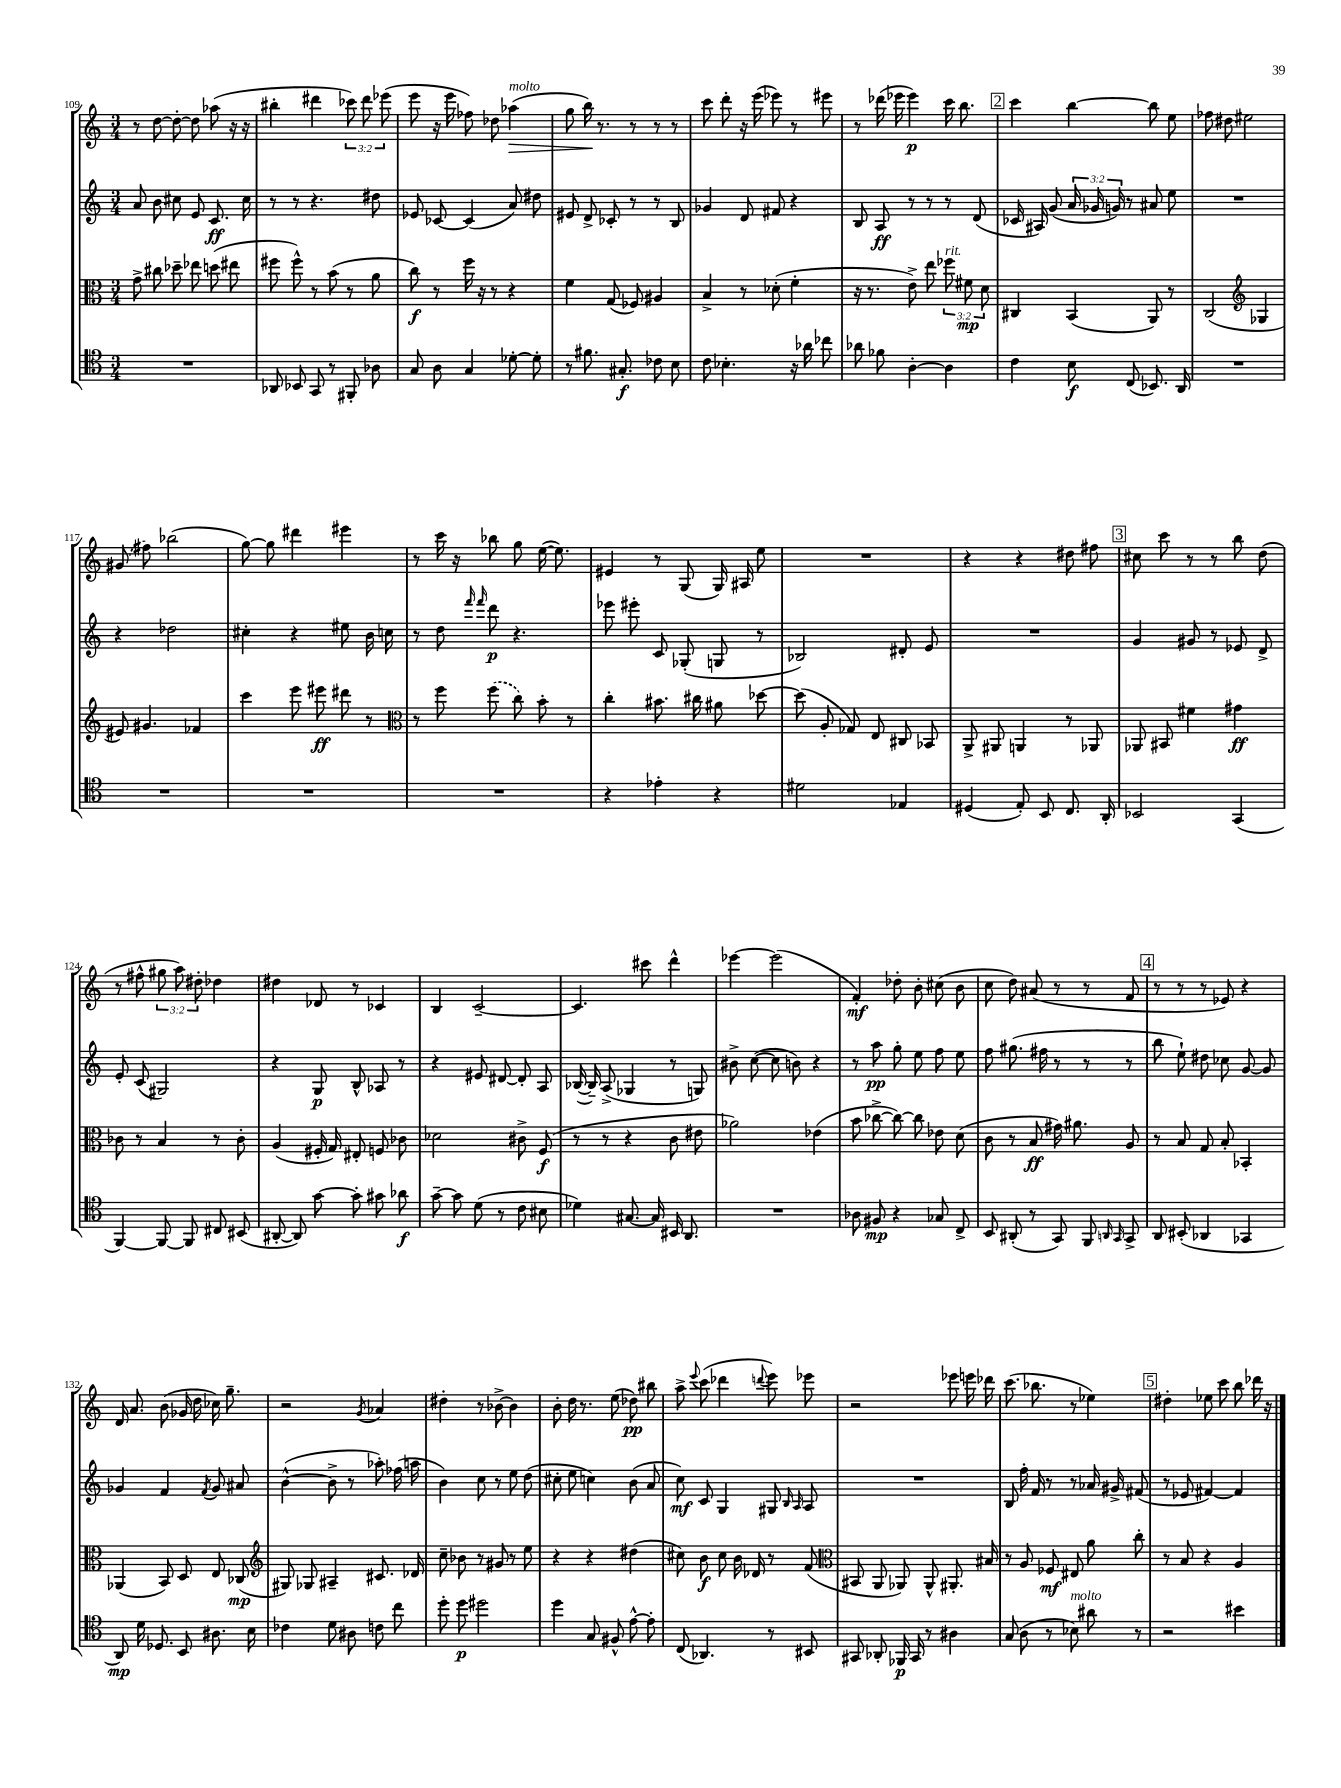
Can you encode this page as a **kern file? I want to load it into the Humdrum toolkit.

**kern	**kern	**kern	**kern
*staff4	*staff3	*staff2	*staff1
*clefC4	*clefC3	*clefG2	*clefG2
*k[]	*k[]	*k[]	*k[]
*M3/4	*M3/4	*M3/4	*M3/4
2.r	8g^\	8a/	8r
.	8cc#\	8b\	[8dd\
.	8dd-~\	8cc#\	8dd'\_
.	8ee-\	8e/	8dd\]
.	(8dd\	8.c/	(8aa-\
.	8ee#\	.	16r
.	.	16cc#\	16r
=	=	=	=
8AA-/	8ff#\	8r	4bb#'\
8BB-/	8ff#^^\)	8r	.
8GG/	8r	4.r	4ddd#\
8r	(8b\	.	.
8FF#'/	8r	.	12ccc-\)
.	.	.	12ddd#\
8A-\	8a\	8dd#\	.
.	.	.	(12eee-\
=	=	=	=
8G/	8cc\)	8e-/	8eee\
8A\	8r	[8c-/	16r
.	.	.	16eee\
4G/	16ff\	(4c-/]	8ff-\)
.	16r	.	.
.	8r	.	8dd-\
[8d-'\	4r	8a/)	(4aa-\
8d-'\]	.	8dd#\	.
=	=	=	=
8r	4f\	8e#/	8gg\
8.f#\	.	8d^/	16bb\)
.	.	.	8.r
.	(8G/	8c-'/	.
8.G#'/	.	.	.
.	8F-/)	8r	8r
8c-\	4A#/	8r	8r
8B\	.	8B/	8r
=	=	=	=
8c\	4B^/	4g-/	8ccc\
4.B-'\	.	.	8ddd'\
.	8r	8d/	16r
.	.	.	(16eee\
.	(8d-'\	8f#/	8eee-\)
16r	4f'\	4r	8r
16a-\	.	.	.
8cc-\	.	.	8eee#\
=	=	=	=
8a-\	16r	8B/	8r
.	8.r	.	.
8f-\	.	8A/	(16ddd-\
.	.	.	16eee-\
[4A'\	8e^\)	8r	4eee-\)
.	8ee\	8r	.
4A\]	12ff-\	8r	16ccc\
.	.	.	8.bb\
.	12f#\	.	.
.	.	(8d/	.
.	12d\	.	.
=	=	=	=
4c\	4C#/	16c-/	4ccc\
.	.	16A#/)	.
.	.	(8g/	.
8B\	(4BB/	24a/	[4bb\
.	.	24g-/	.
.	.	24g/)	.
(8C/	.	8r	.
8.BB-/)	8AA/)	8a#/	8bb\]
.	8r	8ee\	8ee\
16AA/	.	.	.
=	=	=	=
2.r	(2C/	2.r	8ff-\
.	.	.	8dd#\
.	.	.	2ee#\
*	*clefG2	*	*
.	4G-/	.	.
=	=	=	=
2.r	8e#/)	4r	(8g#/
.	4.g#/	.	8ff#\)
.	.	2dd-\	(2bb-\
.	4f-/	.	.
=	=	=	=
2.r	4ccc\	4cc#'\	[8gg\)
.	.	.	8gg\]
.	8eee\	4r	4ddd#\
.	8eee#\	.	.
.	8ddd#\	8ee#\	4eee#\
.	8r	16b\	.
.	.	16cc\	.
=	=	=	=
*	*clefC3	*	*
2.r	8r	8r	8r
.	8ff\	8dd\	16ccc\
.	.	.	16r
.	.	16qqfff/	.
.	.	16qqfff/	.
.	(8ff\	8ddd\	8bb-\
.	8cc\)	4.r	8gg\
.	8b'\	.	([16ee\
.	.	.	8.ee\])
.	8r	.	.
=	=	=	=
4r	4cc'\	8eee-\	4e#/
.	.	8eee#'\	.
4e-'\	8.b#\	8c/	8r
.	.	(8G-'/	(8G/
.	16cc#\	.	.
4r	8a#\	8G/	16G/)
.	.	.	16A#/
.	[8dd-\	8r	8ee\
=	=	=	=
2d#\	(8dd-\]	2B-/)	2.r
.	8A'/	.	.
.	8G-/)	.	.
.	8E/	.	.
4E-/	8C#/	8d#'/	.
.	8BB-/	8e/	.
=	=	=	=
(4D#/	8AA^/	2.r	4r
.	8AA#/	.	.
8E'/)	4AA/	.	4r
8BB/	.	.	.
8.C/	8r	.	8dd#\
.	8AA-/	.	8ff#\
16AA'/	.	.	.
=	=	=	=
2BB-/	8AA-/	4g/	8cc#\
.	8BB#/	.	8ccc\
.	4f#\	8g#/	8r
.	.	8r	8r
(4GG/	4g#\	8e-/	8bb\
.	.	8d^/	(8dd\
=	=	=	=
[4FF/)	8c-\	8e'/	8r
.	8r	(8c/	8ff#^^\
8FF/_	4B/	2G#/)	12gg#\
.	.	.	12aa\)
8FF/]	.	.	.
.	.	.	12dd#'\
8C#/	8r	.	4dd-\
(8BB#/	8c-'\	.	.
=	=	=	=
[8AA#'/	(4A/	4r	4dd#\
8AA#/])	.	.	.
[8g\	16F#'/	8G/	8d-/
.	16G/)	.	.
8g'\]	8E#'/	8B^^/	8r
8g#\	8F/	8A-/	4c-/
8a-\	8c-\	8r	.
=	=	=	=
[8g~\	2d-\	4r	4B/
8g\]	.	.	.
(8d\	.	8e#/	[2c~/
8r	.	[8d#/	.
8c\	8c#^\	8d#'/]	.
8B#\	(8F/	8A/	.
=	=	=	=
4d-\)	8r	([16B-/	4.c/]
.	.	16B-~/])	.
.	8r	(8A^/	.
[8.G#/	4r	4G-/	.
.	.	.	8ccc#\
16G#/]	.	.	.
16BB#/	8c\	8r	4ddd^^\
8.AA/	.	.	.
.	8e#\	8G/)	.
=	=	=	=
2.r	2a-\)	8b#^\	[4eee-\
.	.	([8cc\	.
.	.	8cc\]	(2eee-\]
.	.	8b\)	.
.	(4e-\	4r	.
=	=	=	=
8A-\	8b\	8r	4f'/)
8F#/	[8cc-^\	8aa\	.
4r	8cc-\_)	8gg'\	8dd-'\
.	8cc-\]	8ee\	8b'\
8G-/	8e-\	8ff\	(8cc#\
8C^/	(8d\	8ee\	8b\
=	=	=	=
8BB/	8c\	8ff\	8cc\
(8AA#'/	8r	(8.gg#\	8dd\)
8r	8B/	.	(8a#/
.	.	16ff#\	.
8GG/)	16g#\)	8r	8r
.	8.a#\	.	.
8FF/	.	8r	8r
16qqAA/	.	.	.
16qqGG/	.	.	.
8GG^/	8A/	8r	8f/
=	=	=	=
8AA/	8r	8bb\	8r
(8BB#'/	8B/	8ee`\)	8r
4AA-/	8G/	8dd#\	8r
.	8B'/	8cc-\	8e-/)
4GG-/	4BB-'/	[8g/	4r
.	.	8g/]	.
=	=	=	=
8AA/)	(4AA-/	4g-/	16d/
.	.	.	8.a/
16d\	.	.	.
8.D-/	.	.	.
.	8BB/)	4f/	(8b\
8BB/	8D/	.	16g-/
.	.	.	16dd\
.	.	8qf/	.
8.A#\	8E/	8g-/	16cc-\)
.	.	.	8.gg~\
.	(8C-/	8a#/	.
16B\	.	.	.
=	=	=	=
*	*clefG2	*	*
4c-\	8G#/)	([4b^^\	2r
.	8G-/	.	.
8d\	4A#~/	8b^\]	.
8A#\	.	8r	.
.	.	.	8qg/
8c\	8.c#/	8aa-'\)	4a-/
8cc\	.	(16ff-\	.
.	16d-/	16aa\	.
=	=	=	=
8dd'\	8cc~\	4b\)	4dd#'\
8dd\	8b-\	.	.
2dd#\	8r	8cc\	8r
.	8g#/	8r	[8b-^\
.	8r	8ee\	4b-\]
.	8ee\	(8dd\	.
=	=	=	=
4dd\	4r	8cc#'\	8b'\
.	.	8ee\	16dd\
.	.	.	8.r
8G/	4r	4cc\)	.
8F#^^/	.	.	(8ee\
[8e^^\	(4dd#\	(8b\	8dd-\)
8e'\]	.	8a/	8bb#\
=	=	=	=
(8C/	8cc#\)	8cc\)	8aa^\
.	.	.	8qqeee/
4.AA-/)	8b\	8c/	(8ccc\
.	8cc#\	4G/	4ddd-\
.	16b\	.	.
.	16d-/	.	.
.	.	.	8qqddd/
8r	8r	8G#/	8eee\)
.	.	16qqB/	.
.	.	16qqA/	.
8BB#/	(8f/	8A/	8eee-\
=	=	=	=
*	*clefC3	*	*
8GG#/	8BB#/	2.r	2r
8AA-'/	8AA/	.	.
16FF-/	8AA-/)	.	.
16GG#/	.	.	.
8r	8AA-^^/	.	.
4A#\	8.AA#'/	.	8eee-\
.	.	.	16eee\
.	16B#/	.	16ddd-\
=	=	=	=
(8G/	8r	8B/	(8.ccc\
8A\	8A/	16ff'\	.
.	.	16f/	8.bb-\
8r	8F-/	8r	.
8B-\)	8E#/	8r	8r
8a#\	8a\	16a-/	4ee-\)
.	.	16g#^/	.
8r	8cc'\	(8f#/	.
=	=	=	=
2r	8r	8r	4dd#'\
.	8B/	8e-/	.
.	4r	[4f#/)	8ee-\
.	.	.	8ccc\
4b#\	4A/	4f#/]	8bb\
.	.	.	16ddd-\
.	.	.	16r
==	==	==	==
*-	*-	*-	*-
